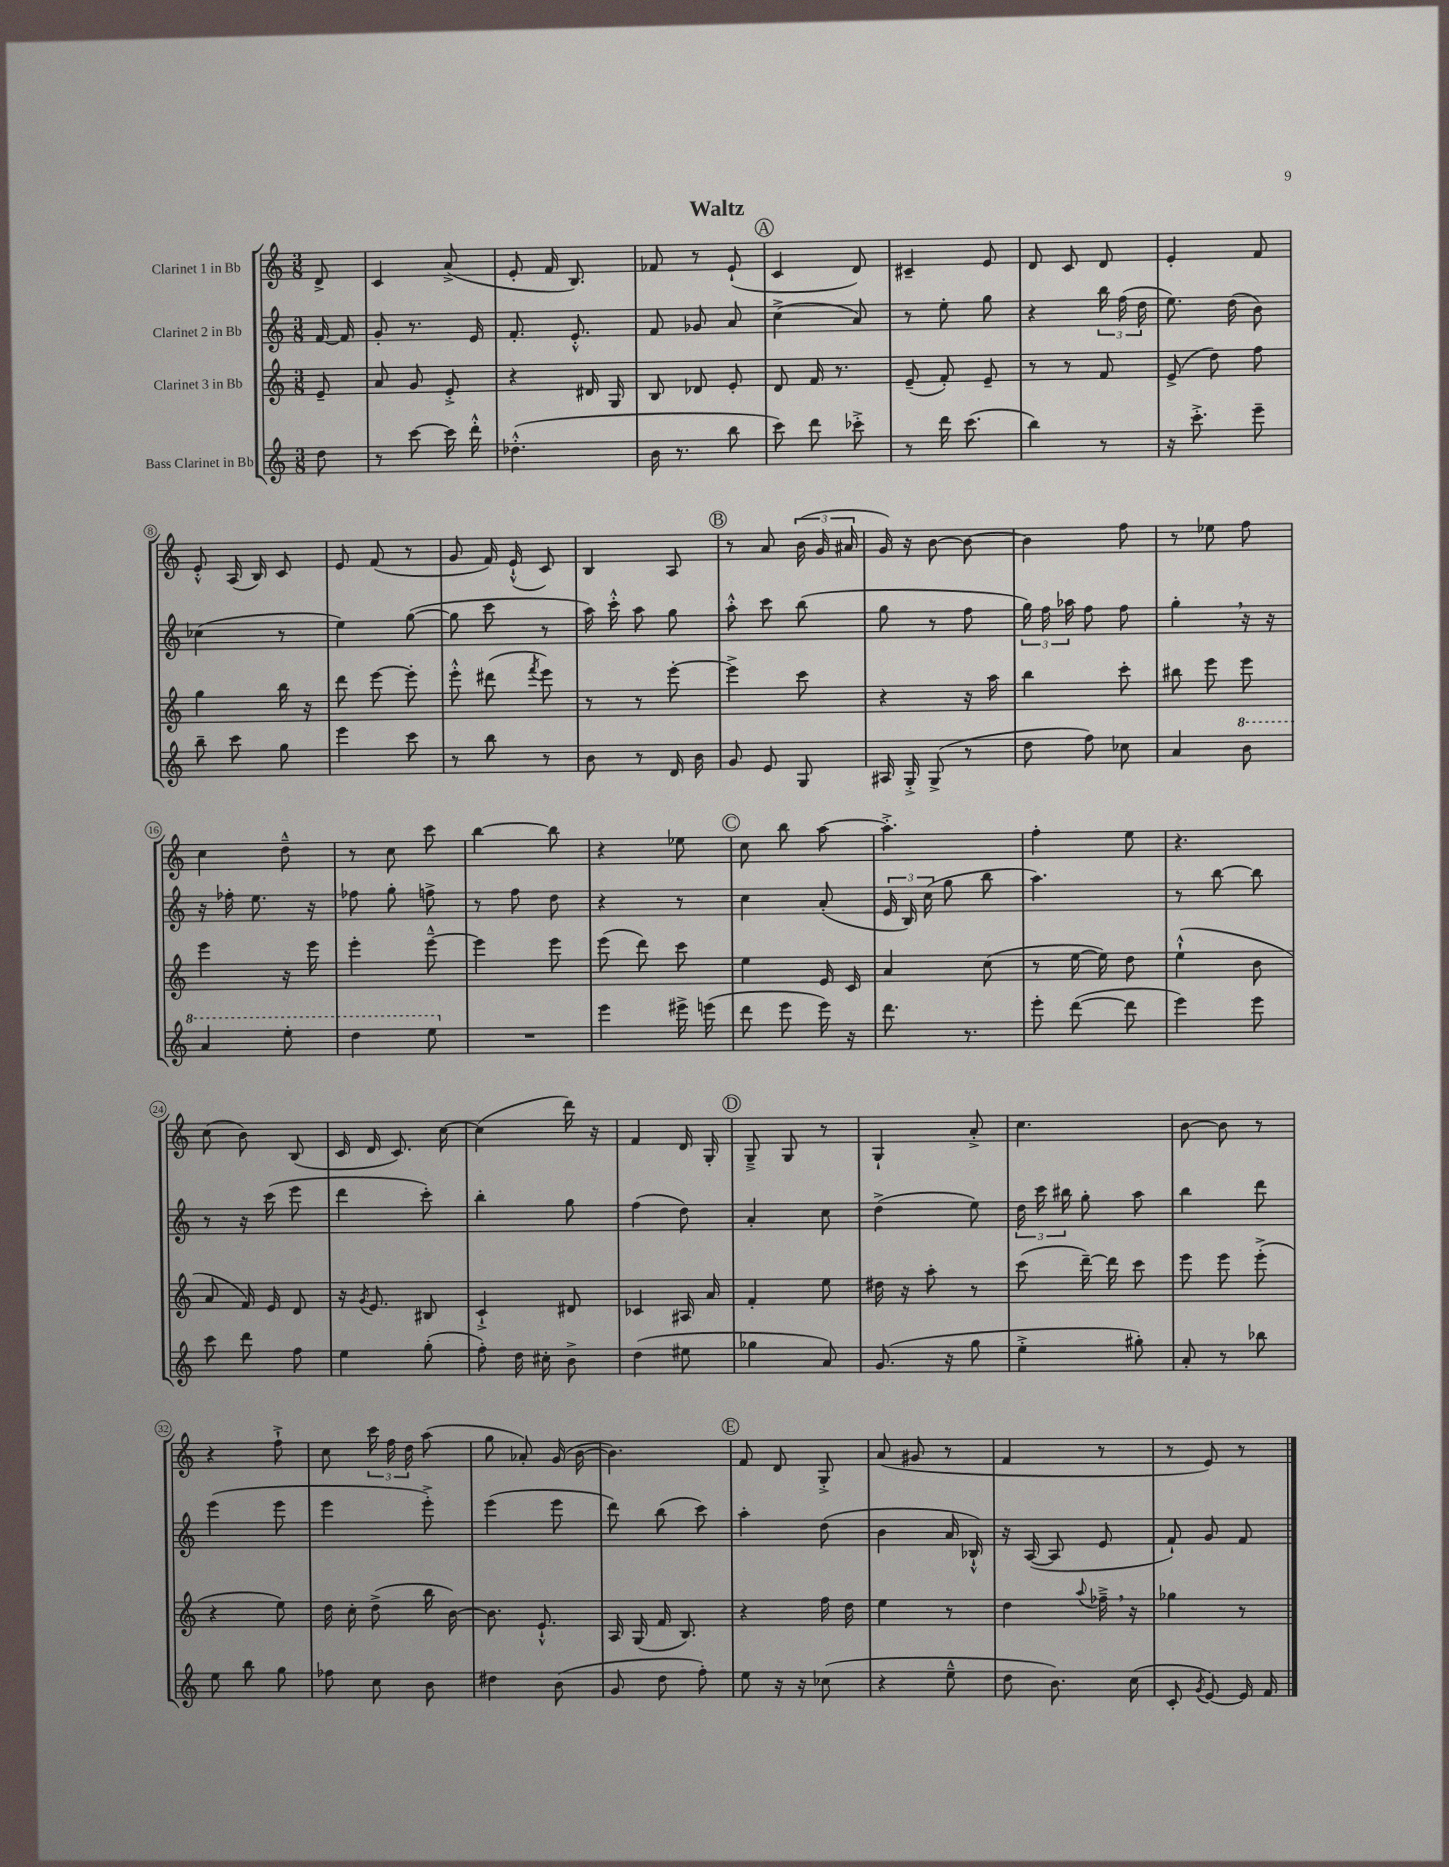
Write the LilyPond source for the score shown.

\header { title = "Waltz" }
<<
\new StaffGroup <<
\new Staff = "s0" \with { instrumentName = "Clarinet 1 in Bb" } {
    \clef treble \key c \major \numericTimeSignature \time 3/8 \partial 8
    \autoBeamOff d'8-> |
    c'4 a'8->( |
    e'8-. f'16 b8.) |
    fes'8 r8 e'8-!( |
    \mark \markup { \circle "A" } c'4 d'8) |
    cis'4-- e'8 |
    d'8 c'8 d'8 |
    e'4-. f'8 |
    e'8-.-^ a16( b16) c'8 |
    e'8 f'8( r8 |
    g'8 f'16) e'16-!-^( c'8) |
    b4 a8 |
    \mark \markup { \circle "B" } r8 a'8 \tuplet 3/2 { b'16( g'16 ais'16 } |
    g'16) r16 b'8~ b'8~ |
    b'4 f''8 |
    r8 ees''8 f''8 |
    c''4 d''8---^ |
    r8 c''8 c'''8 |
    b''4~ b''8 |
    r4 ees''8 |
    \mark \markup { \circle "C" } c''8 b''8 a''8~ |
    a''4.-.-> |
    f''4-. e''8 |
    r4. |
    c''8( b'8) b8( |
    c'16 d'16 c'8.) c''16~ |
    c''4( d'''16) r16 |
    f'4 d'16 g16-. |
    \mark \markup { \circle "D" } g8---> g8 r8 |
    g4-! a'8-.-> |
    c''4. |
    b'8~ b'8 r8 |
    r4 f''8-!-> |
    c''8 \tuplet 3/2 { c'''16 f''16 d''16 } a''8( |
    g''8 aes'8-.) g'16( b'16~ |
    b'4.) |
    \mark \markup { \circle "E" } f'8 d'8 g8-.-> |
    a'8( gis'8 r8 |
    f'4 r8 |
    r8 e'8) r8 \bar "|." |
}
\new Staff = "s1" \with { instrumentName = "Clarinet 2 in Bb" } {
    \clef treble \key c \major \numericTimeSignature \time 3/8 \partial 8
    \autoBeamOff f'16~ f'16 |
    g'8-. r8. e'16 |
    f'8.-. e'8.-.-^ |
    f'8 ges'8 a'8 |
    \mark \markup { \circle "A" } c''4->( a'8) |
    r8 e''8-. g''8 |
    r4 \tuplet 3/2 { b''16 f''16( d''16 } |
    e''8.) d''16( b'8) |
    ces''4( r8 |
    e''4) g''8~( |
    g''8 c'''8 r8 |
    a''16) c'''16-.-^ a''8 g''8 |
    \mark \markup { \circle "B" } a''8-.-^ c'''8 b''8( |
    g''8 r8 f''8 |
    \tuplet 3/2 { g''16) f''16 aes''16 } f''8 f''8 |
    g''4-. \breathe r16 r16 |
    r16 fes''16-. e''8. r16 |
    fes''8 g''8-. f''8-> |
    r8 f''8 d''8 |
    r4 r8 |
    \mark \markup { \circle "C" } c''4 a'8-.( |
    \tuplet 3/2 { e'16 b16) c''16( } g''8 b''8 |
    a''4.) |
    r8 b''8~ b''8 |
    r8 r16 c'''16( e'''8 |
    d'''4 c'''8-.) |
    b''4-. g''8 |
    f''4( d''8) |
    \mark \markup { \circle "D" } a'4-. c''8 |
    d''4->( e''8) |
    \tuplet 3/2 { d''16 c'''16 bis''16 } g''8-. a''8 |
    b''4 d'''8 |
    e'''4( e'''8 |
    e'''4 e'''8-.->) |
    e'''4( e'''8 |
    d'''8) b''8( c'''8) |
    \mark \markup { \circle "E" } a''4-. d''8( |
    b'4 a'16 bes16-!-^) |
    r16 a16~( a8 e'8 |
    f'8-!) g'8 f'8 \bar "|." |
}
\new Staff = "s2" \with { instrumentName = "Clarinet 3 in Bb" } {
    \clef treble \key c \major \numericTimeSignature \time 3/8 \partial 8
    \autoBeamOff e'8-- |
    a'8 g'8 e'8-.-> |
    r4 dis'16 g16 |
    b8 des'8 e'8-. |
    \mark \markup { \circle "A" } d'8 f'16 r8. |
    e'8--( f'8-.) e'8-- |
    r8 r8 f'8 |
    e'8->( d''8) f''8 |
    g''4 b''16 r16 |
    d'''8 e'''8~ e'''8-. |
    e'''8-.-^ dis'''8( \acciaccatura { f'''8 } e'''8) |
    r8 r8 e'''8~-. |
    \mark \markup { \circle "B" } e'''4-> c'''8 |
    r4 r16 a''16 |
    b''4 c'''8-. |
    bis''8 e'''8 e'''8 |
    e'''4 r16 e'''16 |
    e'''4-. e'''8~---^ |
    e'''4 e'''8 |
    e'''8( d'''8) c'''8 |
    \mark \markup { \circle "C" } e''4 e'16 c'16 |
    a'4 c''8( |
    r8 e''16~ e''16) d''8 |
    e''4-!-^( b'8 |
    a'8 f'16) e'16 d'8 |
    r16 \acciaccatura { g'8 } e'8. bis8 |
    c'4-!-> dis'8 |
    ces'4 ais16 a'16 |
    \mark \markup { \circle "D" } f'4-. e''8 |
    dis''16 r16 a''8-. r8 |
    c'''8( d'''16~--) d'''16 c'''8 |
    e'''8 e'''8 e'''8-.->( |
    r4 e''8) |
    d''16 c''16-. d''8->( b''16 b'16~) |
    b'8. e'8.-!-^ |
    a16 g16( f'16 b8.) |
    \mark \markup { \circle "E" } r4 f''16 d''16 |
    e''4 r8 |
    d''4 \appoggiatura { a''8 } fes''16---> \breathe r16 |
    ges''4 r8 \bar "|." |
}
\new Staff = "s3" \with { instrumentName = "Bass Clarinet in Bb" } {
    \clef treble \key c \major \numericTimeSignature \time 3/8 \partial 8
    \autoBeamOff d''8 |
    r8 c'''8~ c'''16 d'''16-.-^ |
    des''4.-.-^( |
    b'16 r8. b''8 |
    \mark \markup { \circle "A" } c'''8) d'''8 ces'''8-.-> |
    r8 d'''16 c'''8.( |
    b''4) r8 |
    r16 c'''8.-.-> e'''8-- |
    b''8-- c'''8 g''8 |
    e'''4 c'''8 |
    r8 b''8 r8 |
    b'8 r8 d'16 b'16 |
    \mark \markup { \circle "B" } g'8 e'8 g8 |
    ais16 g16-.-> g8->( r8 |
    d''8 f''8) ces''8 |
    a'4 \ottava #1 b''8 |
    a''4 e'''8-. |
    d'''4 e'''8 \ottava #0 |
    R4. |
    e'''4 eis'''16-> e'''16( |
    \mark \markup { \circle "C" } d'''8 e'''8 e'''16) r16 |
    d'''8. r8. |
    e'''8-. d'''8~( d'''8 |
    e'''4) e'''8 |
    c'''8 d'''8 f''8 |
    e''4 g''8-.( |
    f''8-.) d''16 cis''16-. b'8-> |
    d''4( eis''8 |
    \mark \markup { \circle "D" } ges''4 a'8) |
    g'8.( r16 g''8 |
    e''4-.-> gis''8-.) |
    a'8-. r8 bes''8 |
    e''8 b''8 g''8 |
    fes''8 c''8 b'8 |
    dis''4 b'8( |
    g'8 d''8 f''8-.) |
    \mark \markup { \circle "E" } e''8 r16 r16 ces''8( |
    r4 e''8---^ |
    d''8 b'8.) c''16( |
    c'8-. \acciaccatura { g'8 } e'8~) e'16 f'16 \bar "|." |
}
>>
>>
\layout { \context { \Score \override BarNumber.stencil = #(make-stencil-circler 0.1 0.3 ly:text-interface::print) } }
